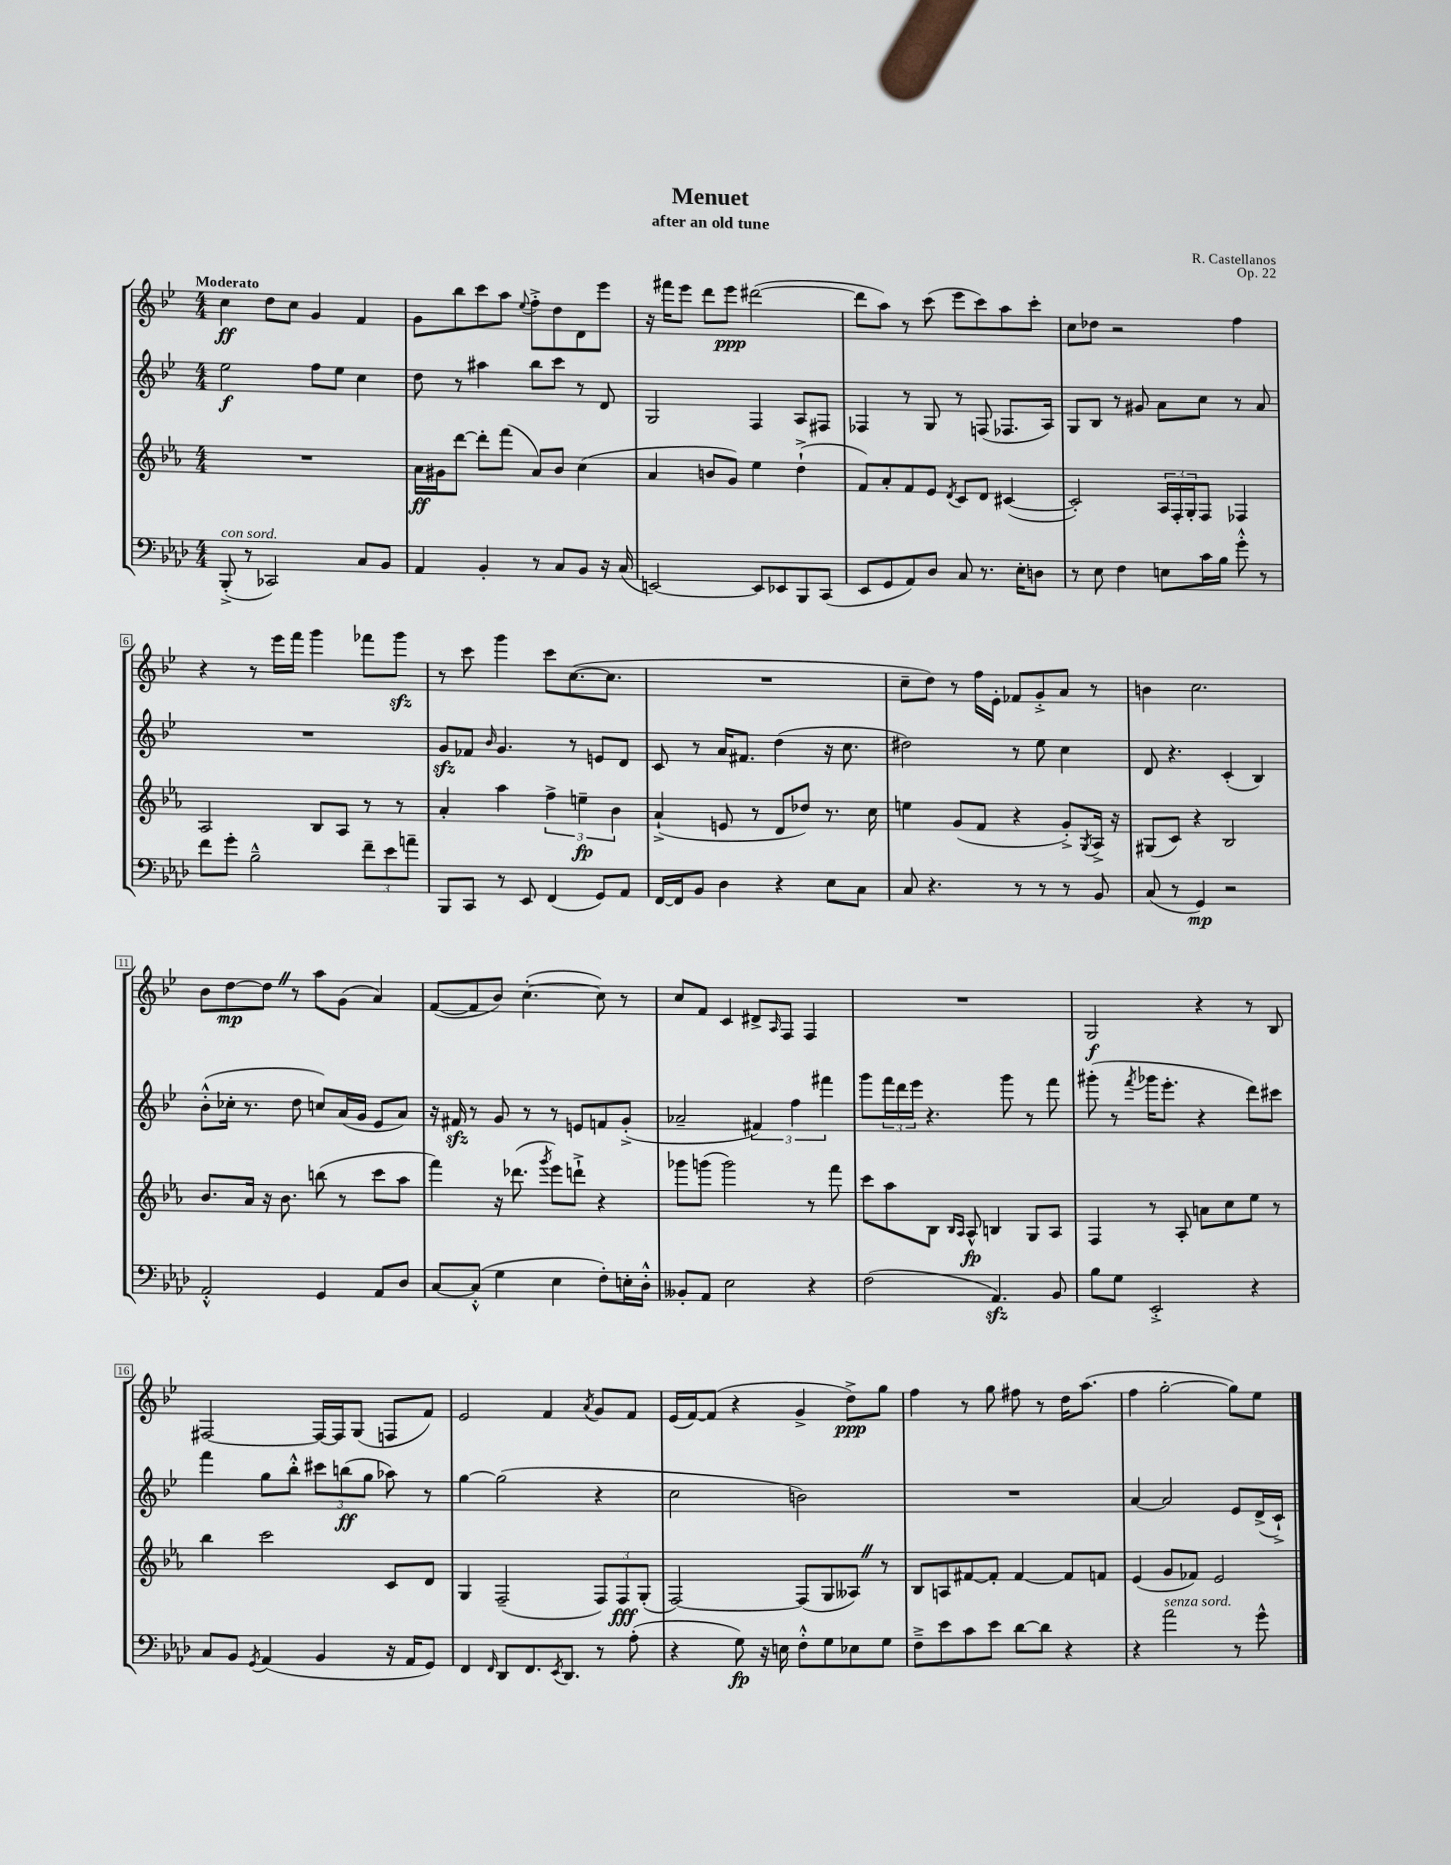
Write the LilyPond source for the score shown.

\header { title = "Menuet" composer = "R. Castellanos" subtitle = "after an old tune" opus = "Op. 22" }
<<
\new StaffGroup <<
\new Staff = "s0" {
    \clef treble \key bes \major \numericTimeSignature \time 4/4 \tempo "Moderato"
    c''4\ff d''8 c''8 g'4 f'4 |
    g'8 bes''8 c'''8 a''8 \appoggiatura { ees''8 } f''8-.-> d''8 d'8 ees'''8 |
    r16 fis'''16 ees'''8 d'''8 ees'''8\ppp dis'''2~( |
    dis'''8 a''8) r8 c'''8( ees'''8 c'''8) a''8 c'''8-. |
    c''8 des''8 r2 f''4 |
    r4 r8 ees'''16 f'''16 g'''4 fes'''8 g'''8\sfz |
    r8 c'''8 g'''4 c'''8 c''8.~( c''8. |
    R1 |
    c''8-- d''8) r8 f''16 ees'16-. fes'8 g'8-.-> a'8 r8 |
    b'4 c''2. |
    bes'8 d''8~\mp d''8 \once \override BreathingSign.text = \markup { \musicglyph "scripts.caesura.straight" } \breathe r8 a''8 g'8( a'4) |
    f'8~( f'8 bes'8) c''4.~-.( c''8) r8 |
    c''8 f'8 c'4 dis'8-> \grace { a16 } f8 f4 |
    R1 |
    g2\f r4 r8 bes8 |
    fis2~ fis16~ fis16 g8( f8 f'8) |
    ees'2 f'4 \acciaccatura { a'8 } g'8 f'8 |
    ees'16( f'16~) f'8( r4 g'4-> d''8->\ppp) g''8 |
    f''4 r8 g''8 fis''8 r8 d''16 a''8.( |
    f''4 g''2~-. g''8) ees''8 \bar "|." |
}
\new Staff = "s1" {
    \clef treble \key bes \major \numericTimeSignature \time 4/4
    ees''2\f f''8 ees''8 c''4 |
    d''8 r8 ais''4 bes''8 c'''8 r8 d'8 |
    g2 f4 a8 fis8 |
    fes4 r8 g8 r8 f8( fes8. a16) |
    g8 bes8 r8 gis'8 a'8 c''8 r8 a'8 |
    R1 |
    g'8\sfz fes'8 \grace { bes'16 } g'4. r8 e'8 d'8 |
    c'8 r8 a'16 fis'8. d''4( r16 c''8. |
    dis''2) r8 ees''8 c''4 |
    d'8 r4. c'4-.( bes4) |
    bes'8-.-^( ces''16-. r8. d''8 c''8) a'16( g'16 ees'8 a'8) |
    r16 fis'16\sfz r8 g'8 r8 r8 e'8 f'8 g'8-.->( |
    aes'2-- \tuplet 3/2 { fis'4) f''4 fis'''4 } |
    g'''8 \tuplet 3/2 { f'''16 d'''16 ees'''16 } r4. g'''8 r8 f'''8 |
    gis'''8-.( r8 \acciaccatura { f'''8 } ges'''16 ees'''8.-. r4 d'''8) cis'''8 |
    f'''4 g''8 bes''8-.-^ \tuplet 3/2 { cis'''8 b''8\ff( g''8 } aes''8) r8 |
    g''4~ g''2( r4 |
    c''2 b'2) |
    R1 |
    a'4~ a'2 ees'8 d'16->( c'16-!->) \bar "|." |
}
\new Staff = "s2" {
    \clef treble \key ees \major \numericTimeSignature \time 4/4
    R1 |
    aes'16\ff gis'16 d'''8~ d'''8-. f'''8( aes'8) bes'8 c''4( |
    aes'4 b'8 g'8) ees''4 d''4-!->( |
    f'8) aes'8-. f'8 ees'8 \acciaccatura { d'8 } c'8 d'8 cis'4~( |
    cis'2-.) \tuplet 3/2 { aes16 f16-. g16-. } f8 fes4 |
    aes2 bes8 aes8 r8 r8 |
    aes'4-. aes''4 \tuplet 3/2 { f''4-> e''4--\fp bes'4 } |
    aes'4-!->( e'8 r8 d'8 des''8) r8. c''16 |
    e''4 g'8( f'8 r4 g'8-.->) \acciaccatura { g8 } aes16-> r16 |
    gis8( c'8) r4 bes2 |
    bes'8. aes'16 r16 bes'8. b''8( r8 c'''8 aes''8 |
    f'''4) r16 des'''8.( \acciaccatura { g'''8 } ees'''8) d'''8-!-> r4 |
    ges'''8 g'''8( g'''2) r8 f'''8 |
    c'''8 aes''8 bes8 \grace { bes16 aes16 } aes8-^\fp b4 g8 aes8 |
    f4 r8 aes8-. a'8 c''8 ees''8 r8 |
    bes''4 c'''2 c'8 d'8 |
    g4 f2--( \tuplet 3/2 { f8) f8\fff g8-.( } |
    f2~) f8( g8 aeses8) \once \override BreathingSign.text = \markup { \musicglyph "scripts.caesura.straight" } \breathe r8 |
    bes8 a8 fis'8~ fis'8-. fis'4~ fis'8 f'8 |
    ees'4( g'8 fes'8) ees'2 \bar "|." |
}
\new Staff = "s3" {
    \clef bass \key aes \major \numericTimeSignature \time 4/4
    bes,,8-.->^\markup { \italic "con sord." }( r8 ces,2) c8 bes,8 |
    aes,4 bes,4-. r8 c8 bes,8 r16 c16( |
    e,2~) e,8 ees,8 bes,,8 c,8( |
    ees,8 g,8 aes,8) des8 c8 r8. ees16-. d8 |
    r8 ees8 f4 e8 c'16 bes16 g'8-.-^ r8 |
    f'8 g'8-. bes2---^ \tuplet 3/2 { f'8-- ees'8 a'8-- } |
    bes,,8 c,8 r8 ees,8 f,4( g,8) aes,8 |
    f,16~ f,16 bes,8 des4 r4 ees8 c8 |
    c8 r4. r8 r8 r8 bes,8 |
    c8( r8 g,4\mp) r2 |
    aes,2-.-^ g,4 aes,8 des8 |
    c8~ c8-.-^( g4 ees4 f8-.) e16-. des16-.-^ |
    beses,8-. aes,8 ees2 r4 |
    f2( aes,4.\sfz) bes,8 |
    bes8 g8 ees,2-.-> r4 |
    c8 bes,8 \acciaccatura { g,8 } aes,4( bes,4 r16 aes,16 g,8) |
    f,4 \grace { f,16 } des,8 f,8. \acciaccatura { ees,8 } des,8. r8 aes8-.( |
    r4 g8\fp) r16 e16 f8-.-^ g8 ees8 g8 |
    f8---> ees'8 c'8 ees'8 des'8~ des'8 r4 |
    r4 aes'2^\markup { \italic "senza sord." } r8 g'8-^ \bar "|." |
}
>>
>>
\layout { \context { \Score \override BarNumber.stencil = #(make-stencil-boxer 0.1 0.3 ly:text-interface::print) } }
